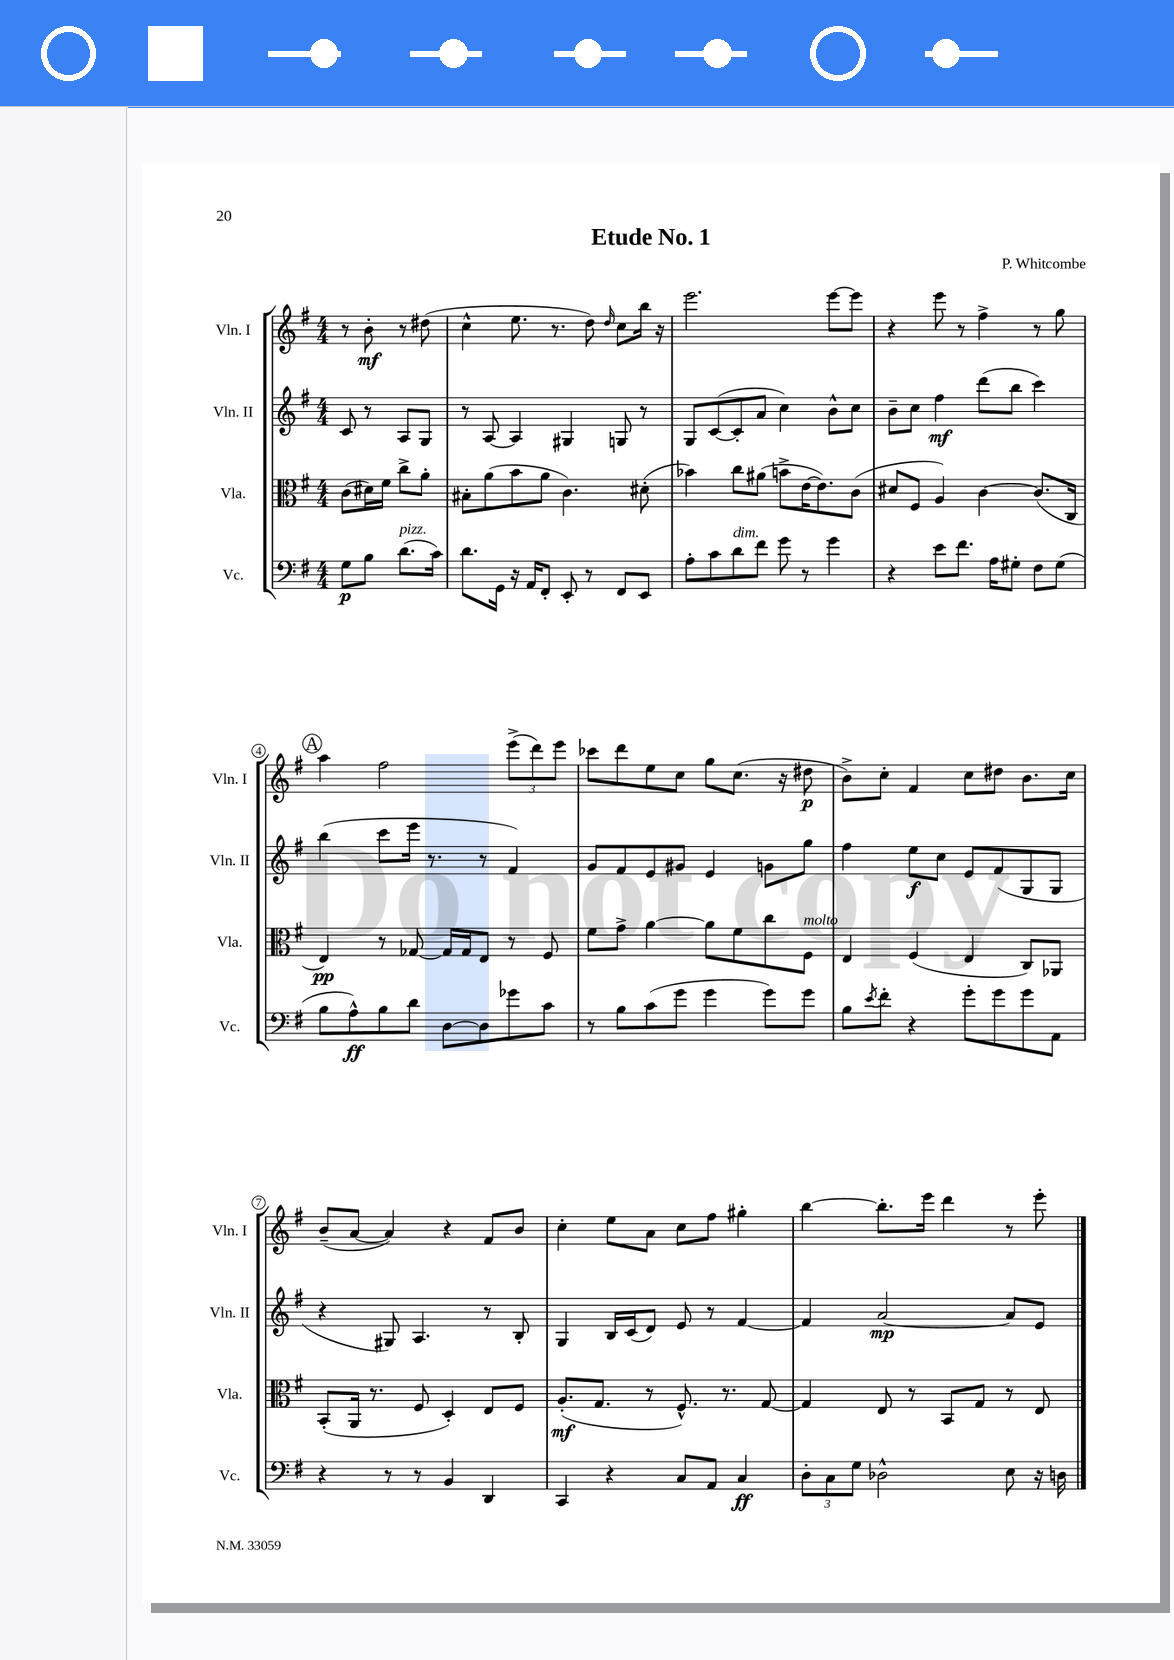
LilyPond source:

\header { title = "Etude No. 1" composer = "P. Whitcombe" }
<<
\new StaffGroup <<
\new Staff = "s0" \with { instrumentName = "Vln. I" shortInstrumentName = "Vln. I" } {
    \clef treble \key g \major \numericTimeSignature \time 4/4 \partial 2
    r8 b'8-.\mf r8 dis''8( |
    c''4-^ e''8. r8. d''8) \grace { d''16 } c''8 b''16 r16 |
    e'''2. e'''8~ e'''8 |
    r4 e'''8 r8 fis''4-> r8 g''8 |
    \mark \markup { \circle "A" } a''4 fis''2 \tuplet 3/2 { e'''8->( d'''8) e'''8 } |
    ces'''8 d'''8 e''8 c''8 g''8 c''8.( r16 dis''8\p |
    b'8->) c''8-. fis'4 c''8 dis''8 b'8. c''16 |
    b'8--( a'8~ a'4) r4 fis'8 b'8 |
    c''4-. e''8 a'8 c''8 fis''8 gis''4-. |
    b''4~ b''8.-. e'''16 d'''4 r8 e'''8-. \bar "|." |
}
\new Staff = "s1" \with { instrumentName = "Vln. II" shortInstrumentName = "Vln. II" } {
    \clef treble \key g \major \numericTimeSignature \time 4/4 \partial 2
    c'8 r8 a8 g8 |
    r8 a8~ a4 gis4 g8 r8 |
    g8 c'8~( c'8-. a'8 c''4) b'8-^ c''8 |
    b'8-- c''8 fis''4\mf d'''8( b''8 c'''4) |
    \mark \markup { \circle "A" } b''4( c'''8 e'''16 r8. r8 fis'4) |
    g'8 fis'8 e'8 gis'8 e'4 g'8 g''8 |
    fis''4 e''8\f c''8 e'8 fis'8( g8 g8 |
    r4 gis8) a4. r8 b8-. |
    g4 b16 c'16( d'8) e'8 r8 fis'4~ |
    fis'4 a'2~\mp a'8 e'8 \bar "|." |
}
\new Staff = "s2" \with { instrumentName = "Vla." shortInstrumentName = "Vla." } {
    \clef alto \key g \major \numericTimeSignature \time 4/4 \partial 2
    c'8( dis'16) fis'16 c''8-> a'8-. |
    bis8-. a'8( b'8 a'8 c'4.) dis'8-.( |
    bes'4) c''8 ais'8( b'8-> e'16~ e'8.) c'8( |
    dis'8 fis8 a4) c'4~ c'8.( c16 |
    \mark \markup { \circle "A" } e4\pp) r8 ges8~ ges16 ges16 e8 r8 fis8 |
    fis'8 g'8-> a'4~ a'8 fis'8 c''8 fis8^\markup { \italic "molto" } |
    e4 fis4( e4 c8) aes,8 |
    b,8-.( a,16 r8. fis8 d4-.) e8 fis8 |
    a8.-.\mf( g8. r8 fis8.-^) r8. g8~ |
    g4 e8 r8 b,8 g8 r8 e8 \bar "|." |
}
\new Staff = "s3" \with { instrumentName = "Vc." shortInstrumentName = "Vc." } {
    \clef bass \key g \major \numericTimeSignature \time 4/4 \partial 2
    g8\p b8 d'8.^\markup { \italic "pizz." }( c'16) |
    d'8. g,16 r16 a,16 fis,8-. e,8-. r8 fis,8 e,8 |
    a8-. c'8 d'8^\markup { \italic "dim." } fis'8 g'8 r8 g'4 |
    r4 e'8 fis'8. a16 gis8-. fis8 gis8( |
    \mark \markup { \circle "A" } b8 a8-^\ff) b8 d'8 d8~ d8 ges'8 c'8 |
    r8 b8 c'8( g'8 g'4 g'8) g'8 |
    b8 \acciaccatura { e'8 } fis'8-. r4 g'8-. g'8 g'8 a,8 |
    r4 r8 r8 b,4 d,4 |
    c,4 r4 c8 a,8 c4\ff |
    \tuplet 3/2 { d8-. c8 g8 } des2-^ e8 r16 d16 \bar "|." |
}
>>
>>
\layout { \context { \Score \override BarNumber.stencil = #(make-stencil-circler 0.1 0.3 ly:text-interface::print) } }
